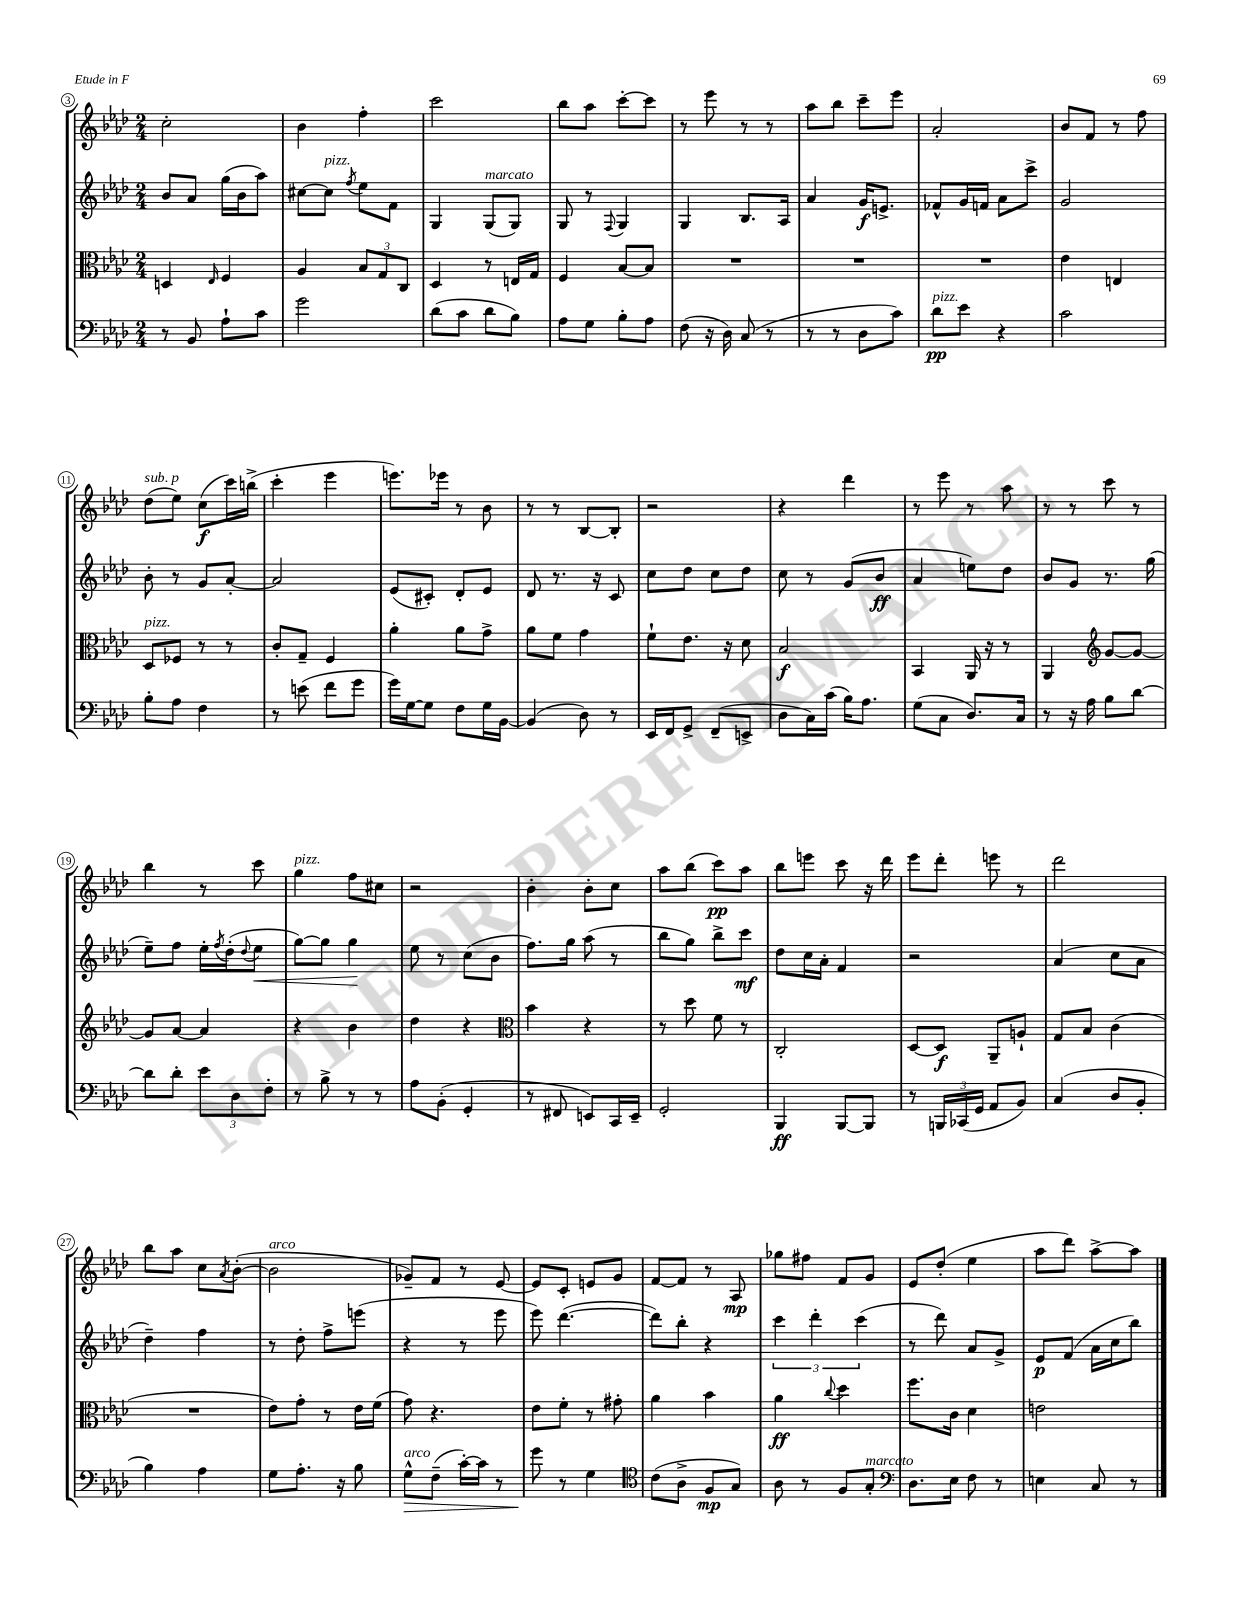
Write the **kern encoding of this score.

**kern	**kern	**kern	**kern
*staff4	*staff3	*staff2	*staff1
*clefF4	*clefC3	*clefG2	*clefG2
*k[b-e-a-d-]	*k[b-e-a-d-]	*k[b-e-a-d-]	*k[b-e-a-d-]
*M2/4	*M2/4	*M2/4	*M2/4
8r	4D	8b-	2cc'
8BB-	.	8a-	.
.	16qqE-	.	.
8A-`	4F	(16gg	.
.	.	16b-	.
8c	.	8aa-)	.
=	=	=	=
2g	4A-	[8cc#	4b-
.	.	8cc#]	.
.	.	8qff	.
.	12B-	8ee-	4ff'
.	12G	.	.
.	.	8f	.
.	12C	.	.
=	=	=	=
(8d-	4D-	4G	2ccc
8c	.	.	.
8d-	8r	(8G	.
8B-)	16E	8G)	.
.	16G	.	.
=	=	=	=
8A-	4F	8G	8bb-
8G	.	8r	8aa-
.	.	8qqF	.
8B-'	[8B-	4G	[8ccc'
8A-	8B-]	.	8ccc]
=	=	=	=
(8F	2r	4G	8r
16r	.	.	8eee-
16D-)	.	.	.
(8C	.	8.B-	8r
8r	.	.	8r
.	.	16A-	.
=	=	=	=
8r	2r	4a-	8aa-
8r	.	.	8bb-
8D-	.	16g	8ccc~
.	.	8.e^	.
8c)	.	.	8eee-
=	=	=	=
8d-	2r	8f-^^	2a-'
8e-	.	16g	.
.	.	16f	.
4r	.	8a-	.
.	.	8ccc^	.
=	=	=	=
2c	4e-	2g	8b-
.	.	.	8f
.	4E	.	8r
.	.	.	8ff
=	=	=	=
8B-'	8D-	8b-'	(8dd-
8A-	8F-	8r	8ee-)
4F	8r	8g	(8cc
.	8r	[8a-'	16ccc)
.	.	.	(16bb^
=	=	=	=
8r	8c'	2a-]	4ccc'
(8e	8G~	.	.
8f	4F	.	4eee-
8g	.	.	.
=	=	=	=
16g)	4a-'	(8e-	8.eee)
[16G	.	.	.
8G]	.	8c#')	.
.	.	.	16eee-
8F	8a-	8d-'	8r
16G	8g^	8e-	8b-
[16BB-	.	.	.
=	=	=	=
(4BB-]	8a-	8d-	8r
.	8f	8.r	8r
8D-)	4g	.	[8B-
.	.	16r	.
8r	.	8c	8B-']
=	=	=	=
16EE-	8f`	8cc	2r
16FF	.	.	.
8GG^	8.e-	8dd-	.
(8FF~	.	8cc	.
.	16r	.	.
8EE^	8d-	8dd-	.
=	=	=	=
8D-	2B-	8cc	4r
16C)	.	8r	.
(16c	.	.	.
16B-)	.	(8g	4ddd-
8.A-	.	.	.
.	.	8b-	.
=	=	=	=
(8G	4BB-	4a-	8r
8C	.	.	8eee-
8.D-)	16AA-	8ee)	8r
.	16r	.	.
.	8r	8dd-	8aa-
16C	.	.	.
=	=	=	=
8r	4AA-	8b-	8r
16r	.	8g	8r
16A-	.	.	.
*	*clefG2	*	*
8B-	[8g	8.r	8ccc
[8d-	8g_	.	8r
.	.	(16gg	.
=	=	=	=
8d-]	8g]	8ee-~)	4bb-
8d-'	[8a-	8ff	.
12e-	4a-]	16ee-'	8r
.	.	8qff	.
.	.	(16dd-'	.
12D-	.	.	.
.	.	8qqdd-	.
.	.	8ee-	8ccc
12F'	.	.	.
=	=	=	=
8r	4r	[8gg)	4gg
8B-^	.	8gg]	.
8r	4b-	4gg	8ff
8r	.	.	8cc#
=	=	=	=
8A-	4dd-	8ee-	2r
(8BB-'	.	8r	.
4GG'	4r	(8cc	.
.	.	8b-	.
=	=	=	=
*	*clefC3	*	*
8r	4b-	8.ff)	4b-'
8FF#	.	.	.
.	.	16gg	.
8EE)	4r	(8aa-	8b-'
16CC	.	8r	8cc
16EE~	.	.	.
=	=	=	=
2GG'	8r	8bb-	8aa-
.	8dd-	8gg)	(8bb-
.	8f	8bb-^	8ccc)
.	8r	8ccc	8aa-
=	=	=	=
4BBB-	2C'	8dd-	8bb-
.	.	16cc	8eee
.	.	16a-'	.
[8BBB-	.	4f	8ccc
8BBB-]	.	.	16r
.	.	.	16ddd-
=	=	=	=
8r	[8D-	2r	8eee-
24BBB	8D-]	.	8ddd-'
(24CC-	.	.	.
24GG	.	.	.
8AA-	8AA-~	.	8eee
8BB-)	8A`	.	8r
=	=	=	=
(4C	8G	(4a-	2ddd-
.	8B-	.	.
8D-	(4c	8cc	.
8BB-'	.	8a-	.
=	=	=	=
4B-)	2r	4dd-~)	8bb-
.	.	.	8aa-
4A-	.	4ff	8cc
.	.	.	8qa-
.	.	.	([8b-'
=	=	=	=
8G	8e-)	8r	2b-]
8.A-'	8g'	8dd-'	.
.	8r	8ff^	.
16r	.	.	.
8B-	16e-	(8eee	.
.	(16f	.	.
=	=	=	=
8G^^	8g)	4r	8g-~)
(8F~	4.r	.	8f
[16c')	.	8r	8r
16c]	.	.	.
8r	.	8eee-	[8e-
=	=	=	=
8g	8e-	8eee-)	8e-]
8r	8f'	([4.ddd-	8c'
4G	8r	.	8e
.	8g#'	.	8g
=	=	=	=
*clefC4	*	*	*
(8c	4a-	8ddd-])	[8f
8A-^	.	8bb-'	8f]
8F	4b-	4r	8r
8G)	.	.	8A-
=	=	=	=
8A-	4a-	6ccc	8gg-
8r	.	.	8ff#
.	.	6ddd-'	.
.	8qqcc	.	.
8F	4dd-	.	8f
.	.	(6ccc	.
8G'	.	.	8g
=	=	=	=
*clefF4	*	*	*
8.D-	8.ff	8r	8e-
.	.	8ddd-)	(8dd-'
16E-	16c	.	.
8F	4d-	8a-	4ee-
8r	.	8g^	.
=	=	=	=
4E	2e	8e-	8aa-
.	.	(8f	8ddd-)
8C	.	16a-	[8aa-^
.	.	16cc	.
8r	.	8bb-)	8aa-]
==	==	==	==
*-	*-	*-	*-
